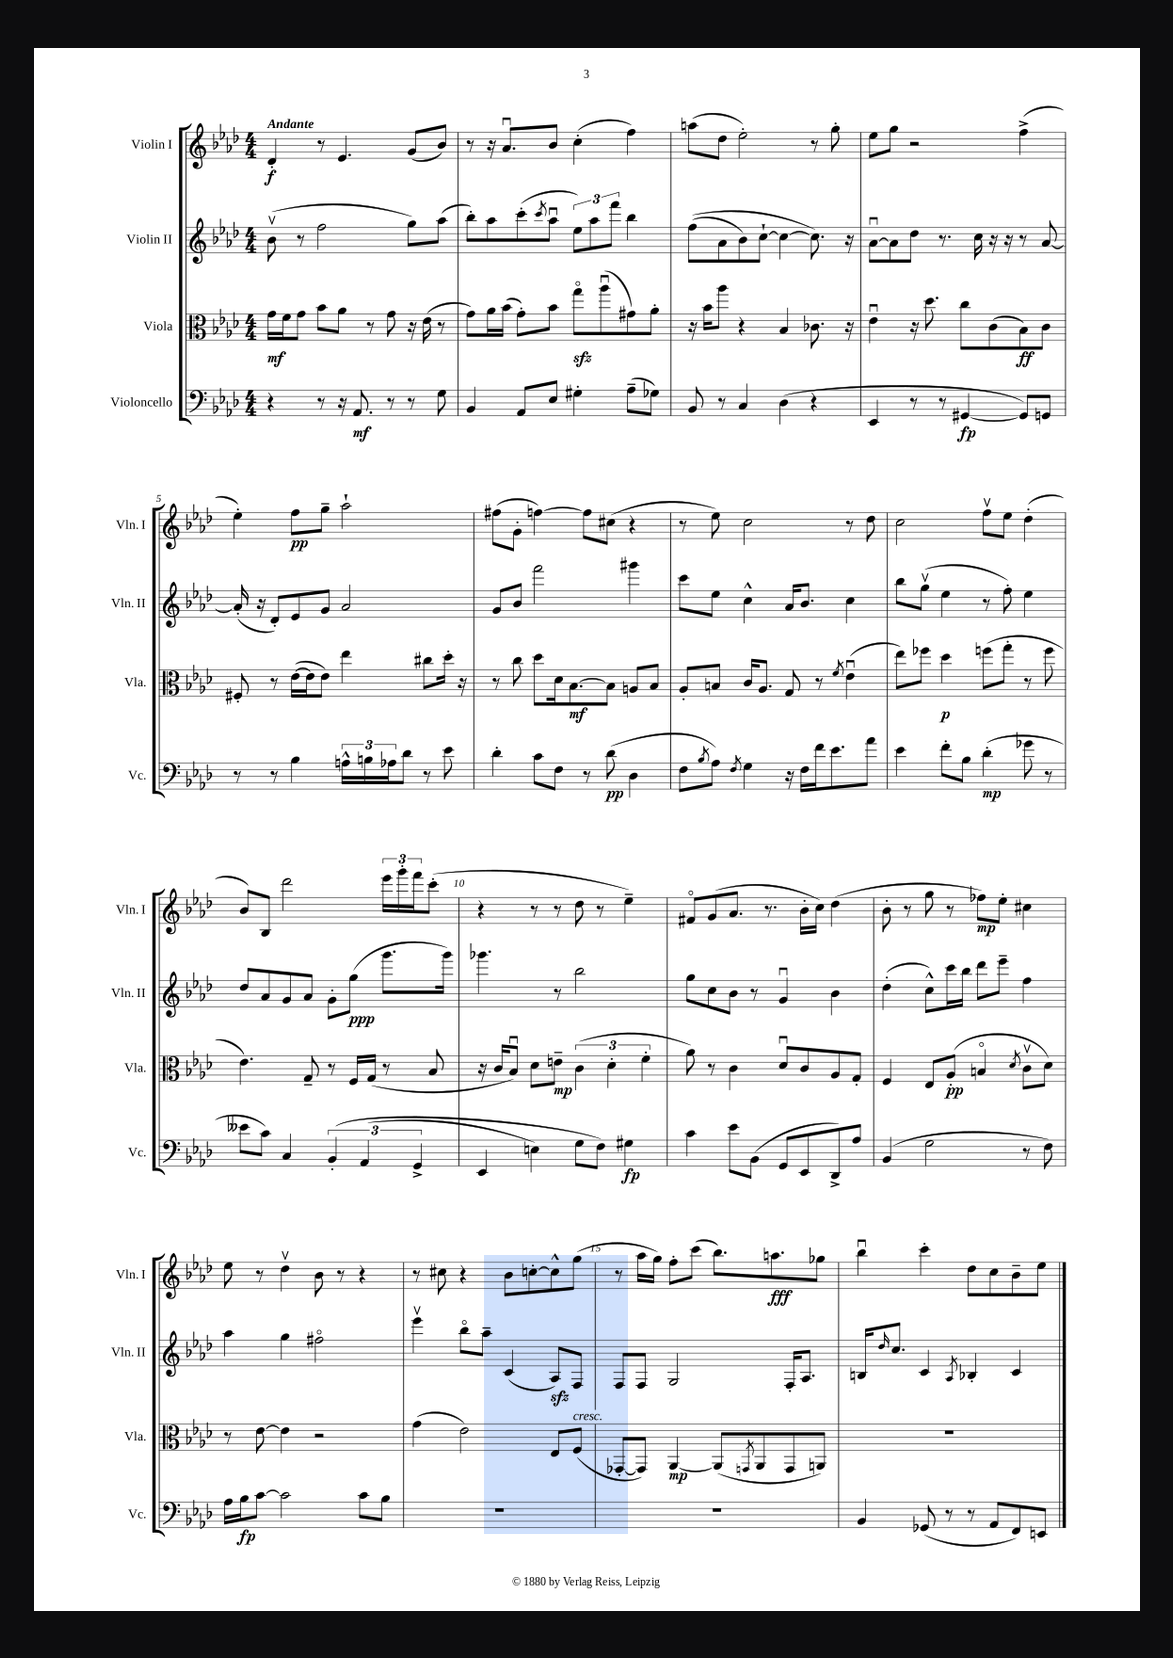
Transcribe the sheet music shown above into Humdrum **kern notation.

**kern	**kern	**kern	**kern
*staff4	*staff3	*staff2	*staff1
*clefF4	*clefC3	*clefG2	*clefG2
*k[b-e-a-d-]	*k[b-e-a-d-]	*k[b-e-a-d-]	*k[b-e-a-d-]
*M4/4	*M4/4	*M4/4	*M4/4
4r	16g\LL	(8b-v\	4d-'/
.	16f\J	.	.
.	8g\J	8r	.
8r	8b-\L	2ff\	8r
16r	8a-\J	.	4.e-/
8.AA-/	.	.	.
.	8r	.	.
8r	8g\	.	.
8r	16r	8gg\L)	(8g/L
.	(16e-\	.	.
8G\	8r	(8aa-\J	8b-/J)
=	=	=	=
4BB-/	8g\L)	8bb-'\L)	8r
.	16a-\L	8aa-\	16r
.	(16b-\JJ	.	8.a-u/L
8AA-/L	8g'\L)	(8ccc'\	.
.	.	8qccc/	.
8E-/J	8b-\J	8aa-u\J	8b-/J
4G#'\	8ggo\L	12ee-\L)	(4cc'\
.	.	12aa-\	.
.	(8aa-u\	.	.
.	.	12fff\J	.
(8A-~\L	8g#\)	4bb-\	4ff\)
8G-\J)	8a-'\J	.	.
=	=	=	=
8BB-/	16r	&((8ff\L	(8aa\L
.	16b-\LK	.	.
8r	8aa-\J	8a-\	8dd-\J
4C/	4r	8b-\)	2ee-'\)
.	.	[8cc`\J	.
(4D-\	4B-/	4cc\_	.
4r	8.c-\	8.cc\]&)	8r
.	.	.	8gg'\
.	16r	16r	.
=	=	=	=
4EE-/	4e-u\	[8a-u\L	8ee-\L
.	.	8a-\]	8gg\J
8r	16r	8dd-\J	2r
.	8.dd-\	.	.
8r	.	8.r	.
[4GG#/	8cc\L	.	.
.	.	16cc\	.
.	(8c\	16r	.
.	.	16r	.
8GG#/]L)	8B-\)	8r	(4ff^\
8GG/J	8c\J	[8a-/	.
=	=	=	=
8r	8F#'/	(16a-'/]	4ee-'\)
.	.	16r	.
8r	8r	8d-'/L)	.
4B-\	([16e-\LL	8e-/	8ff\L
.	16e-\]J	.	.
.	8e-\J)	8g/J	8gg~\J
24A^^\LL	4ee-\	2a-/	2aa-`\
24B\	.	.	.
24A-\J	.	.	.
8d-\J	.	.	.
8r	8cc#\L	.	.
8e-\	16dd-'\Jk	.	.
.	16r	.	.
=	=	=	=
4d-'\	8r	8g/L	(8ff#\L
.	8cc\	8b-/J	8g'\J
8c\L	8dd-\L	2fff\	[4ff\)
8F\J	16d-\k	.	.
.	[8.B-\	.	.
8r	.	.	8ff\]L
(8d-\	8B-\]J	.	(8cc#\J
4D-\	8A/L	4ggg#\	4r
.	8B-/J	.	.
=	=	=	=
8F\L	8A-'/L	8ccc\L	8r
8qB-/	.	.	.
8A-\J)	8B/J	8ee-\J	8ee-\)
8qF/	.	.	.
4G\	16c/LK	4cc^^\	2cc\
.	8.A-/J	.	.
16r	8G/	16a-/LK	.
16F\LL	.	8.b-/J	.
16f\J	8r	.	.
8.e-\	.	.	.
.	8qf/	.	.
.	(4e-u\	4cc\	8r
8a-\J	.	.	8dd-\
=	=	=	=
4e-\	8ee-\L)	8bb-\L	2cc\
.	8ff-\J	(8ggv\J	.
8f'\L	4dd-\	4ee-\	.
8B-\J	.	.	.
(4d-'\	(8ff\L	8r	8ffv\L
.	8gg'\J	8ff'\)	8ee-\J
8g-\	8r	4ee-\	(4dd-'\
8r	8ff\	.	.
=	=	=	=
8e--\L	4.e-\)	8dd-/L	8b-/L)
8c\J)	.	8a-/	8B-/J
4C/	.	8g/	2ddd-\
.	8G~/	8a-/J	.
&(6BB-'/	8r	8g'\L	.
.	16F/LL	(8gg\J	.
(6AA-/	.	.	.
.	(16G/JJ	.	.
.	8r	8.ggg\L	24eee-\LL
.	.	.	24ggg'\
6GG^/	.	.	24fff\J
.	8B-/	.	(8ccc'\J
.	.	16ggg\Jk)	.
=	=	=	=
4EE-/	16r	4.ggg-\	4r
.	16c/LK	.	.
.	8B-u/J)	.	.
4E\)	8d-\L	.	8r
.	8e~\J	8r	8r
8G\L	(6c\	2bb-\	8dd-\
8F\J&)	.	.	8r
.	6d-'\	.	.
4G#\	.	.	4ee-~\)
.	6f'\	.	.
=	=	=	=
4c\	8a-\)	8gg\L	8f#o/L
.	8r	8cc\	(8g/
8e-\L	4c\	8b-\J	8.a-/J
(8BB-\J	.	8r	.
.	.	.	8.r
8GG/L	8d-u/L	4gu/	.
8EE-/	8c/	.	16b-'\LL
.	.	.	16cc\JJ)
8DD-^/)	8A-/	4b-\	(4dd-\
8A-/J	8G'/J	.	.
=	=	=	=
(4BB-/	4F/	(4dd-'\	8b-'\
.	.	.	8r
2G\	8E-/L	8cc^^\L)	8gg\
.	(8A-'/J	16ccc\L	8r
.	.	16bb-\JJ	.
.	4Bo/	8ddd-\L	8ff-\L)
.	.	8eee-~\J	8ee-'\J
.	8qd-/	.	.
8r	8cv\L	4ff\	4cc#\
8F\)	8d-\J)	.	.
=	=	=	=
16A-\LL	8r	4aa-\	8ee-\
16B-\J	.	.	.
[8c\J	[8e-\	.	8r
2c\]	4e-\]	4gg\	4dd-v\
.	2r	2ff#o\	8b-\
.	.	.	8r
8c\L	.	.	4r
8B-\J	.	.	.
=	=	=	=
1r	(4g\	4eee-v\	8r
.	.	.	8cc#\
.	2e-\)	8bb-o\L	4r
.	.	8aa-~\J	.
.	.	(4c/	8b-\L
.	.	.	[8cc'\
.	8E-/L	8A-/L)	8cc^^\]
.	(8F/J	8F/J	(8gg\J
=	=	=	=
1r	[8GG-'/L	8F/L	8r
.	8GG-/]J)	8F/J	16aa-\LL
.	.	.	16gg\JJ)
.	[4AA-/	2G/	8ff'\L
.	.	.	(8ccc\J
.	(8AA-/]L	.	8.bb-\L)
.	8qGG/	.	.
.	8AA-/	.	.
.	.	.	8.aa\
.	8GG/	16F'/LK	.
.	.	8.A-/J	.
.	8AA/J)	.	8gg-\J
=	=	=	=
4BB-/	1r	16B/LK	4bb-u\
.	.	16qqdd-/	.
.	.	8.cc/J	.
(8GG-/	.	4c/	4ccc'\
8r	.	.	.
.	.	8qA-/	.
8r	.	4B-'/	8dd-\L
8AA-/L	.	.	8cc\
8FF/)	.	4c/	8b-~\
8EE/J	.	.	8ee-\J
==	==	==	==
*-	*-	*-	*-
